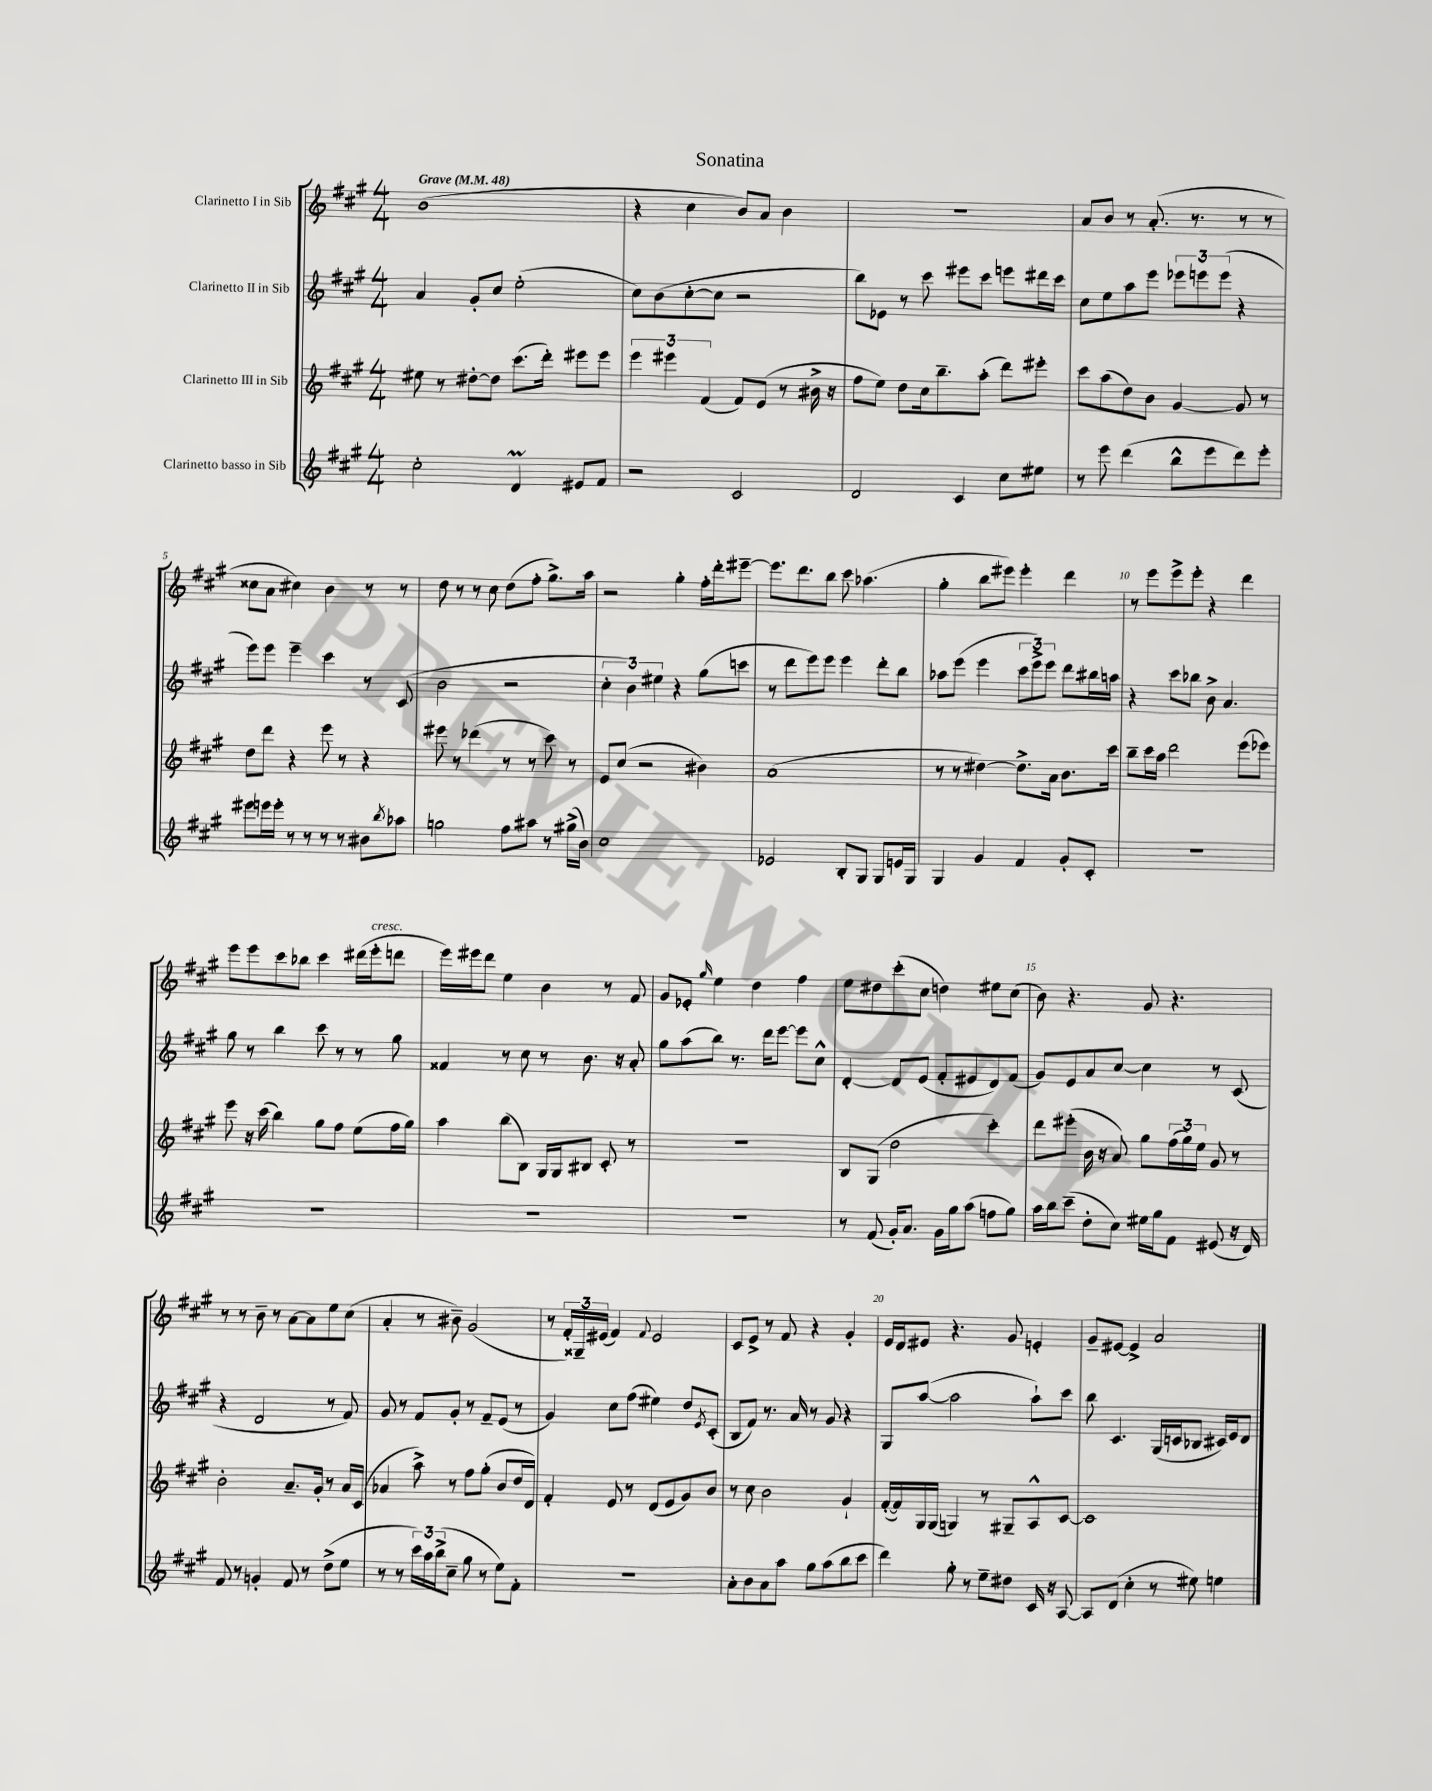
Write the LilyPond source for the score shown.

\header { title = "Sonatina" }
<<
\new StaffGroup <<
\new Staff = "s0" \with { instrumentName = "Clarinetto I in Sib" } {
    \clef treble \key a \major \numericTimeSignature \time 4/4 \tempo "Grave" 4 = 48
    b'1( |
    r4 cis''4 b'8) a'8 b'4 |
    R1 |
    a'8 b'8 r8 a'8.-.( r8. r8 r8 |
    cisis''8 a'8 cis''4) b'4 r8 r8 |
    d''8 r8 r8 cis''8 d''8( fis''8-. gis''8.->) a''16 |
    r2 gis''4-. fis''16-. d'''16-. eis'''8~-- |
    eis'''8. d'''8. b''8 cis'''8 aes''4.( |
    gis''4-. b''8 eis'''8) eis'''4-. d'''4 |
    r8 e'''8 e'''8-> e'''8-. r4 d'''4 |
    e'''8 e'''8 cis'''8 bes''8 cis'''4 dis'''16( e'''16-.^\markup { \italic "cresc." } d'''8 |
    e'''16) eis'''16 d'''8 e''4 b'4 r8 fis'8 |
    gis'8 ees'8-. \grace { gis''16 } e''4 d''4 fis''4 |
    e''8 dis''8 cis'''8-.( cis''8 d''4) eis''8 cis''8( |
    b'8) r4. gis'8 r4. |
    r8 r8 b'8-- r8 a'8~ a'8 e''8 cis''8( |
    a'4-. r8 bis'8--) gis'2( |
    r8 \tuplet 3/2 { fis'16-.) gisis16-- eis'16( } fis'4) \appoggiatura { fis'8 } eis'2 |
    cis'8 e'8-> r8 fis'8 r4 gis'4-. |
    e'16 d'16 eis'8 r4. gis'8 e'4-. |
    gis'8-- eis'8~ eis'4-> a'2 \bar "|." |
}
\new Staff = "s1" \with { instrumentName = "Clarinetto II in Sib" } {
    \clef treble \key a \major \numericTimeSignature \time 4/4
    a'4 gis'8-. cis''8 e''2-.( |
    cis''8) b'8( cis''8~-. cis''8 r2 |
    b''8) ees'8 r8 cis'''8 eis'''8 cis'''8 e'''8 dis'''16 cis'''16 |
    cis''8 e''8 a''8 e'''8 \tuplet 3/2 { ees'''8 e'''8 e'''8( } r4 |
    e'''8) e'''8 e'''4-- cis'''4 r8 cis'8( |
    b'2 r2 |
    \tuplet 3/2 { cis''4-. b'4) eis''4 } r4 gis''8( c'''8 |
    r8 d'''8 e'''8) e'''8 e'''4 d'''8-. b''8 |
    aes''8 e'''8( e'''4 \tuplet 3/2 { cis'''8 e'''8->) e'''8 } d'''8 bis''16 a''16 |
    r4 cis'''8 bes''8 b'8-> a'4. |
    gis''8 r8 b''4 cis'''8 r8 r8 gis''8 |
    fisis'4 r8 cis''8 r8 b'8. r16 a'8-. |
    gis''8 a''8( b''8) r8. d'''16 e'''8~ e'''8 cis''8-^ |
    d'4~-. d'8 e'8( fis'8-. eis'8 d'8) fis'8( |
    gis'8) e'8 a'8 cis''8~ cis''4 r8 cis'8( |
    r4 d'2 r8 fis'8) |
    gis'8 r8 fis'8 gis'8-. r8 fis'8-- e'8( r8 |
    gis'4) cis''8 fis''8( eis''4) d''8 \acciaccatura { e'8 } cis'8-.( |
    b8 fis'8) r8. a'16 r8 gis'8 r4 |
    gis8 a''8~( a''2 a''8-!) cis'''8 |
    b''8 cis'4. gis16( c'16 bes8 cis'16) e'16 d'8 \bar "|." |
}
\new Staff = "s2" \with { instrumentName = "Clarinetto III in Sib" } {
    \clef treble \key a \major \numericTimeSignature \time 4/4
    eis''8 r8 dis''8~-. dis''8 cis'''8.( d'''16-.) eis'''8 eis'''8 |
    \tuplet 3/2 { e'''4 eis'''4 fis'4( } fis'8) e'8( r8 bis'16-> r16 |
    fis''8 e''8) d''8 cis''16 b''8.-- a''8-.( d'''8) eis'''8-. |
    cis'''8 a''8( d''8) b'8 gis'4~ gis'8 r8 |
    d''8 d'''8 r4 e'''8 r8 r4 |
    eis'''8 r8 des'''4( r8 r8 cis'''8) r8 |
    e'8 cis''8( r2 bis'4) |
    a'1( |
    r8 r8 dis''4~) dis''8.-> a'16 b'8. cis'''16 |
    b''8-- cis'''16 a''16 d'''2 e'''8( ees'''8) |
    e'''8 r16 cis'''16( b''4) gis''8 fis''8 e''8( fis''16 gis''16) |
    a''4 b''8( b8) gis16 gis16 bis8 cis'8-. r8 |
    r1 |
    b8 gis8( d''2 cis'''4-.) |
    d'''8 eis'''8-.( b'16 r16 a'8) gis''8 \tuplet 3/2 { fis''16( gis''16) e''16 } gis'8 r8 |
    b'2-. a'8.-- gis'16-. r8 a'16 cis'16( |
    aes'4 a''8->) r8 fis''8 gis''8-.( b'8 d''16 d'16) |
    fis'4-. e'8 r8 d'8( e'8 gis'8) b'8 |
    r8 cis''8 b'2 gis'4-! |
    fis'16~-.( fis'16) gis16 gis16( g4) r8 gis8-- a8-^ cis'8~ |
    cis'1 \bar "|." |
}
\new Staff = "s3" \with { instrumentName = "Clarinetto basso in Sib" } {
    \clef treble \key a \major \numericTimeSignature \time 4/4
    cis''2-. d'4\prall eis'8 fis'8 |
    r2 cis'2 |
    d'2 cis'4 cis''8 eis''8 |
    r8 e'''8 d'''4( b''8-^ e'''8 d'''8) e'''8-. |
    eis'''8 e'''16 e'''16-. r8 r8 r8 r8 bis'8 \acciaccatura { b''8 } aes''8 |
    g''2 fis''8 ais''8 r8 gis''16->( b'16) |
    cis''1 |
    ees'2 b8-. gis8 gis8 e'16 gis16 |
    gis4 gis'4 fis'4 gis'8-. cis'8-. |
    R1 |
    R1 |
    R1 |
    R1 |
    r8 fis'8( gis'16-.) a'8. gis'16 gis''16 a''8( f''8 gis''8) |
    a''16 b''16 cis'''8--( d''8-. cis''8) eis''16 gis''16 fis'8 eis'8( r16 d'16) |
    fis'8 r8 g'4-. fis'8 r8 d''8->( e''8 |
    r8 r8 \tuplet 3/2 { cis'''16) a''16 b''16->( } cis''8-- gis''8 r8 e''8) fis'8-. |
    r1 |
    a'8-. b'8 a'8 a''8 gis''8 a''8( b''8 cis'''8 |
    d'''4) gis''8-. r8 e''8-- dis''8 cis'16 r16 a8~ |
    a8 d'8( cis''4-. r8 eis''8) e''4 \bar "|." |
}
>>
>>
\layout { \context { \Score \override BarNumber.break-visibility = ##(#f #t #t) barNumberVisibility = #(every-nth-bar-number-visible 5) } }
